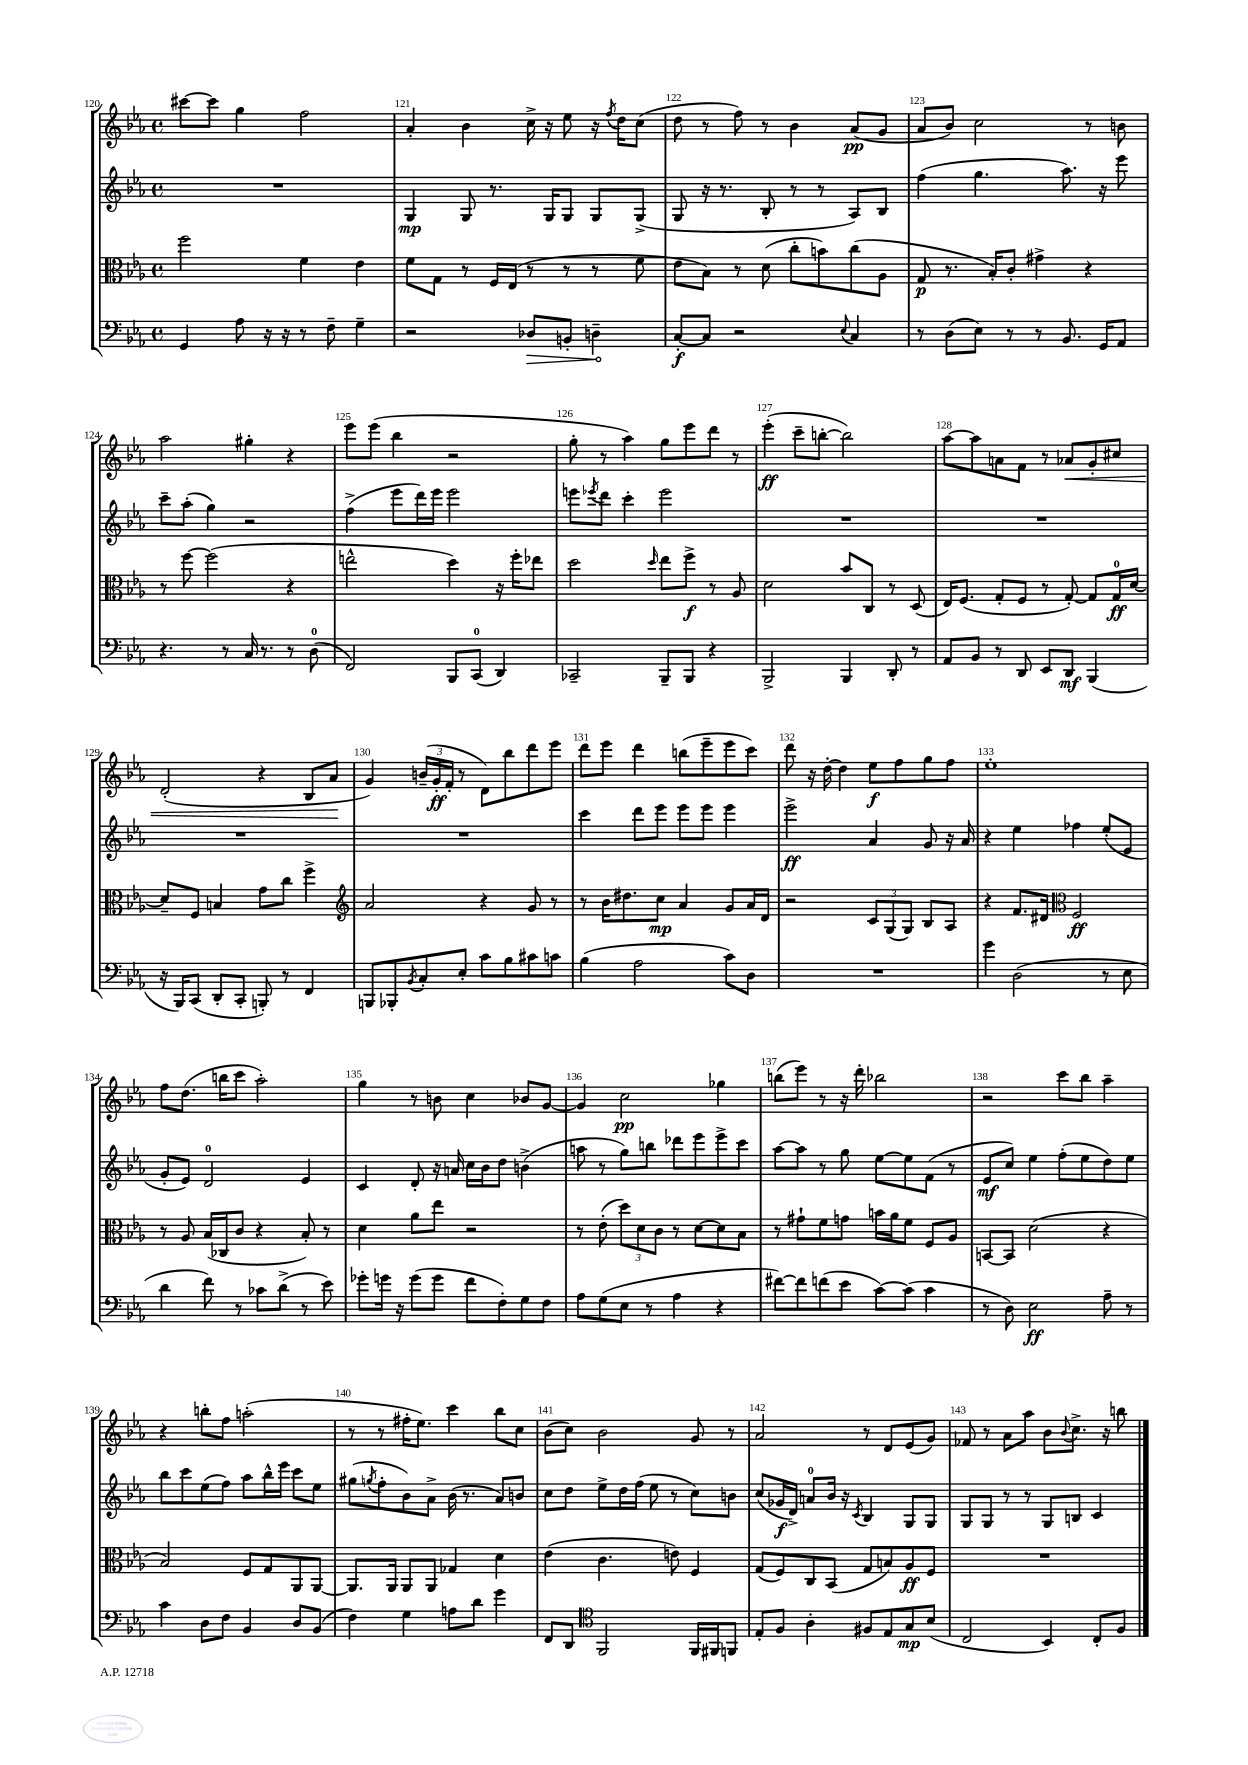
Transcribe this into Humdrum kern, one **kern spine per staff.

**kern	**dynam	**kern	**dynam	**kern	**dynam	**kern	**dynam
*part4	*part4	*part3	*part3	*part2	*part2	*part1	*part1
*staff4	*staff4	*staff3	*staff3	*staff2	*staff2	*staff1	*staff1
*clefF4	*	*clefC3	*	*clefG2	*	*clefG2	*
*k[b-e-a-]	*	*k[b-e-a-]	*	*k[b-e-a-]	*	*k[b-e-a-]	*
*M4/4	*	*M4/4	*	*M4/4	*	*M4/4	*
*met(c)	*	*met(c)	*	*met(c)	*	*met(c)	*
=120	=120	=120	=120	=120	=120	=120	=120
4GG/	.	2ff\	.	1r	.	[8ccc#X\L	.
.	.	.	.	.	.	8ccc#\J]	.
8A-\	.	.	.	.	.	4gg\	.
16r	.	.	.	.	.	.	.
16r	.	.	.	.	.	.	.
8r	.	4f\	.	.	.	2ff\	.
8F~\	.	.	.	.	.	.	.
4G~\	.	4e-\	.	.	.	.	.
=121	=121	=121	=121	=121	=121	=121	=121
2r	.	8f\L	.	4G/	mp	4a-'/	.
.	.	8G\J	.	.	.	.	.
.	.	8r	.	8G/	.	4b-\	.
.	.	16F/LL	.	8.r	.	.	.
.	.	(16E-/JJ	.	.	.	.	.
!	!LO:HP:b	!	!	!	!	!	!
8D-X/L	>	8r	.	.	.	16cc^\	.
.	.	.	.	16G/KL	.	16r	.
8BBn'/J	.	8r	.	8G/J	.	8ee-\	.
4Dn~\	.	8r	.	8G/L	.	16r	.
.	.	.	.	.	.	8qff/	.
.	.	.	.	.	.	16dd\KL	.
.	.	8f\	.	(8G^/J	.	(8cc\J	.
.	]	.	.	.	.	.	.
=122	=122	=122	=122	=122	=122	=122	=122
[8C'/L	f	8e-\L	.	8G/	.	8dd\	.
8C/J]	.	8B-\J)	.	16r	.	8r	.
.	.	.	.	8.r	.	.	.
2r	.	8r	.	.	.	8ff\)	.
.	.	(8d\	.	8B-'/	.	8r	.
.	.	8cc'\L	.	8r	.	4b-\	.
.	.	8bn\)	.	8r	.	.	.
8qqE-/	.	.	.	.	.	.	.
4C/	.	(8cc\	.	8A-/L)	.	(8a-/L	pp
.	.	8A-\J	.	8B-/J	.	8g/J	.
=123	=123	=123	=123	=123	=123	=123	=123
8r	.	8G/	p	(4ff\	.	8a-/L	.
(8D\L	.	8.r	.	.	.	8b-/J)	.
8E-\J)	.	.	.	4.gg\	.	2cc\	.
.	.	16B-'/KL)	.	.	.	.	.
8r	.	8c'/J	.	.	.	.	.
8r	.	4g#X^\	.	.	.	.	.
8.BB-/	.	.	.	8.aa-\)	.	.	.
.	.	4r	.	.	.	8r	.
16GG/KL	.	.	.	16r	.	.	.
8AA-/J	.	.	.	8eee-\	.	8bn\	.
!!LO:LB:g=z
=124	=124	=124	=124	=124	=124	=124	=124
4.r	.	8r	.	8ccc~\L	.	2aa-\	.
.	.	[8ff\	.	(8aa-'\J	.	.	.
.	.	(2ff\]	.	4gg\)	.	.	.
8r	.	.	.	.	.	.	.
16C/	.	.	.	2r	.	4gg#X'\	.
8.r	.	.	.	.	.	.	.
8r	.	4r	.	.	.	4r	.
(8D\	.	.	.	.	.	.	.
=125	=125	=125	=125	=125	=125	=125	=125
2FF/)	.	2een^^\	.	(4ff^\	.	8eee-\L	.
.	.	.	.	.	.	(8eee-\J	.
.	.	.	.	8eee-\L	.	4bb-\	.
.	.	.	.	16ddd\L)	.	.	.
.	.	.	.	16eee-\JJ	.	.	.
8BBB-/L	.	4dd\)	.	2eee-\	.	2r	.
(8CC/J	.	.	.	.	.	.	.
4DD/)	.	16r	.	.	.	.	.
.	.	16ff'\KL	.	.	.	.	.
.	.	8ee-X\J	.	.	.	.	.
=126	=126	=126	=126	=126	=126	=126	=126
2CC-X~/	.	2dd\	.	8eeen\L	.	8gg'\	.
.	.	.	.	8qeee-X/	.	.	.
.	.	.	.	8ddd\J	.	8r	.
.	.	.	.	4ccc'\	.	4aa-\)	.
.	.	16qqdd/	.	.	.	.	.
8BBB-~/L	.	8ee-\L	.	2eee-\	.	8gg\L	.
8BBB-/J	.	8ff^\J	f	.	.	8eee-\	.
4r	.	8r	.	.	.	8ddd\J	.
.	.	8A-/	.	.	.	8r	.
=127	=127	=127	=127	=127	=127	=127	=127
2BBB-^/	.	2d\	.	1r	.	(4eee-'\	ff
.	.	.	.	.	.	8ccc~\L	.
.	.	.	.	.	.	[8bbn'\J	.
4BBB-/	.	8b-/L	.	.	.	2bb\])	.
.	.	8C/J	.	.	.	.	.
8DD'/	.	8r	.	.	.	.	.
8r	.	(8D/	.	.	.	.	.
=128	=128	=128	=128	=128	=128	=128	=128
8AA-/L	.	16E-/KL)	.	1r	.	[8aa-\L	.
.	.	(8.F/J	.	.	.	.	.
8BB-/J	.	.	.	.	.	8aa-\]	.
8r	.	8G'/L	.	.	.	8an\	.
8DD/	.	8F/J	.	.	.	8f\J	.
8EE-/L	.	8r	.	.	.	8r	.
!	!	!	!	!	!	!	!LO:HP:b
8DD/J	mf	[8G'/)	.	.	.	8a-X/L	<
(4BBB-/	.	8G/L]	.	.	.	8g'/	.
.	.	16G/L	ff	.	.	8cc#X/J	.
.	.	[16d/JJ	.	.	.	.	.
!!LO:LB:g=z
=129	=129	=129	=129	=129	=129	=129	=129
16r	.	8d~/L]	.	1r	.	(2d'/	.
16BBB-/KL)	.	.	.	.	.	.	.
(8CC/J	.	8F/J	.	.	.	.	.
8DD'/L	.	4Bn/	.	.	.	.	.
8CC'/J	.	.	.	.	.	.	.
8BBBn'/)	.	8g\L	.	.	.	4r	.
8r	.	8cc\J	.	.	.	.	.
4FF/	.	4ff^\	.	.	.	8B-/L	.
.	.	.	.	.	.	8a-/J	.
.	.	.	.	.	.	.	[
=130	=130	=130	=130	=130	=130	=130	=130
*	*	*clefG2	*	*	*	*	*
8BBBn/L	.	2a-/	.	1r	.	4g/)	.
8BBB-X'/	.	.	.	.	.	.	.
8qBB-/	.	.	.	.	.	.	.
8C'/	.	.	.	.	.	(24bn~/LL	.
.	.	.	.	.	.	24g'/	ff
.	.	.	.	.	.	24f'/JJ	.
8E-'/J	.	.	.	.	.	8r	.
8c\L	.	4r	.	.	.	8d\L)	.
8B-\	.	.	.	.	.	8bb-\	.
8c#X\	.	8g/	.	.	.	8ddd\	.
8cn\J	.	8r	.	.	.	8eee-\J	.
=131	=131	=131	=131	=131	=131	=131	=131
(4B-\	.	8r	.	4ccc\	.	8ddd\L	.
.	.	16b-\KL	.	.	.	8eee-\J	.
.	.	8.dd#X\	.	.	.	.	.
2A-\	.	.	.	8ddd\L	.	4ddd\	.
.	.	8cc\J	mp	8eee-\J	.	.	.
.	.	4a-/	.	8eee-\L	.	(8bbn\L	.
.	.	.	.	8eee-\J	.	8eee-~\	.
8c\L)	.	8g/L	.	4eee-\	.	8eee-\	.
8D\J	.	16a-/L	.	.	.	8ccc\J)	.
.	.	16d/JJ	.	.	.	.	.
=132	=132	=132	=132	=132	=132	=132	=132
1r	.	2r	.	2eee-^\	ff	8ddd\	.
.	.	.	.	.	.	16r	.
.	.	.	.	.	.	[16dd'\	.
.	.	.	.	.	.	4dd\]	.
.	.	12c/L	.	4a-/	.	8ee-\L	f
.	.	(12G/	.	.	.	.	.
.	.	.	.	.	.	8ff\	.
.	.	12G/J)	.	.	.	.	.
.	.	8B-/L	.	8g/	.	8gg\	.
.	.	8A-/J	.	16r	.	8ff\J	.
.	.	.	.	16a-/	.	.	.
=133	=133	=133	=133	=133	=133	=133	=133
4g\	.	4r	.	4r	.	1ee-'	.
(2D\	.	8.f/L	.	4ee-\	.	.	.
.	.	16d#X/Jk	.	.	.	.	.
*	*	*clefC3	*	*	*	*	*
.	.	2F/	ff	4ff-X\	.	.	.
8r	.	.	.	(8ee-'/L	.	.	.
8E-\	.	.	.	8e-/J	.	.	.
!!LO:LB:g=z
=134	=134	=134	=134	=134	=134	=134	=134
4d\	.	8r	.	8g'/L	.	8ff\L	.
.	.	8A-/	.	8e-/J)	.	(8.dd\J	.
8f\)	.	(16B-/LL	.	2d/	.	.	.
.	.	16C-X/J	.	.	.	16bbn\KL	.
8r	.	8c/J	.	.	.	8ccc\J	.
8c-X\L	.	4r	.	.	.	2aa-'\)	.
(8d^\J	.	.	.	.	.	.	.
8r	.	8B-'/)	.	4e-/	.	.	.
8e-\)	.	8r	.	.	.	.	.
=135	=135	=135	=135	=135	=135	=135	=135
8g-X'\L	.	4d\	.	4c/	.	4gg\	.
16gn\Jk	.	.	.	.	.	.	.
16r	.	.	.	.	.	.	.
(8g\L	.	8a-\L	.	8d'/	.	8r	.
8g\J	.	8ee-\J	.	16r	.	8bn\	.
.	.	.	.	16an/	.	.	.
8f\L	.	2r	.	16cc\LL	.	4cc\	.
.	.	.	.	16b-\J	.	.	.
8F'\)	.	.	.	8dd\J	.	.	.
8G\	.	.	.	(4bn^\	.	8b-X/L	.
8F\J	.	.	.	.	.	[8g/J	.
=136	=136	=136	=136	=136	=136	=136	=136
8A-\L	.	8r	.	8aan\	.	4g/]	.
(8G\	.	(8e-'\	.	8r	.	.	.
8E-\J	.	12dd\L)	.	8gg\L)	.	2cc\	pp
.	.	12d\	.	.	.	.	.
8r	.	.	.	8bbn\J	.	.	.
.	.	12c\J	.	.	.	.	.
4A-\	.	8r	.	8ddd-X\L	.	.	.
.	.	[8d\L	.	8eee-\	.	.	.
4r	.	8d\]	.	8eee-^\	.	4gg-X\	.
.	.	8B-\J	.	8ccc\J	.	.	.
=137	=137	=137	=137	=137	=137	=137	=137
[8f#X\L)	.	8r	.	[8aa-\L	.	(8bbn\L	.
8f#\]	.	8g#X`\L	.	8aa-\J]	.	8eee-\J)	.
(8fn\	.	8f\	.	8r	.	8r	.
8e-\J	.	8gn\J	.	8gg\	.	16r	.
.	.	.	.	.	.	16ddd'\	.
[8c\L)	.	16bn\LL	.	[8ee-\L	.	2bb-X\	.
.	.	16a-\J	.	.	.	.	.
(8c\J]	.	8f\J	.	8ee-\]	.	.	.
4c\	.	8F/L	.	(8f\J	.	.	.
.	.	8A-/J	.	8r	.	.	.
=138	=138	=138	=138	=138	=138	=138	=138
8r	.	[8BBn/L	.	8e-/L	mf	2r	.
8D\)	.	8BB/J]	.	8cc/J)	.	.	.
2E-\	ff	(2d\	.	4ee-\	.	.	.
.	.	.	.	(8ff'\L	.	8ccc\L	.
.	.	.	.	8ee-\	.	8bb-\J	.
8A-~\	.	4r	.	8dd\)	.	4aa-~\	.
8r	.	.	.	8ee-\J	.	.	.
!!LO:LB:g=z
=139	=139	=139	=139	=139	=139	=139	=139
4c\	.	2B-/)	.	8bb-\L	.	4r	.
.	.	.	.	8ccc\	.	.	.
8D\L	.	.	.	(8ee-\	.	8bbn'\L	.
8F\J	.	.	.	8ff\J)	.	8ff\J	.
4BB-/	.	8F/L	.	8aa-\L	.	(2aan'\	.
.	.	8G/	.	16bb-^^\L	.	.	.
.	.	.	.	16eee-\JJ	.	.	.
8D/L	.	8AA-/	.	8ccc\L	.	.	.
(8BB-/J	.	[8AA-/J	.	8ee-\J	.	.	.
=140	=140	=140	=140	=140	=140	=140	=140
4F\)	.	8.AA-/L]	.	(8gg#X\L	.	8r	.
.	.	.	.	8qggn/	.	.	.
.	.	.	.	8ff'\	.	8r	.
.	.	16AA-/Jk	.	.	.	.	.
4G\	.	8AA-/L	.	8b-\)	.	16ff#X'\KL	.
.	.	.	.	.	.	8.ee-\J)	.
.	.	8AA-/J	.	8a-^\J	.	.	.
8An\L	.	4G-X/	.	(16b-\	.	4ccc\	.
.	.	.	.	8.r	.	.	.
8d\J	.	.	.	.	.	.	.
4g\	.	4d\	.	8a-/L)	.	8bb-\L	.
.	.	.	.	8bn/J	.	8cc\J	.
=141	=141	=141	=141	=141	=141	=141	=141
8FF/L	.	(4e-\	.	8cc\L	.	(8b-\L	.
8DD/J	.	.	.	8dd\J	.	8cc\J)	.
*clefC4	*	*	*	*	*	*	*
2FF/	.	4.c\	.	8ee-^\L	.	2b-\	.
.	.	.	.	16dd\L	.	.	.
.	.	.	.	(16ff\JJ	.	.	.
.	.	.	.	8ee-\	.	.	.
.	.	8en\)	.	8r	.	.	.
16FF/LL	.	4F/	.	8cc\L)	.	8g/	.
16FF#X/J	.	.	.	.	.	.	.
8FFn/J	.	.	.	8bn\J	.	8r	.
=142	=142	=142	=142	=142	=142	=142	=142
8E-'/L	.	(8G/L	.	(8cc/L	.	2a-/	.
8F/J	.	8F/)	.	16g-X/L	f	.	.
.	.	.	.	16d^/JJ)	.	.	.
4A-'\	.	8C/	.	8an/L	.	.	.
.	.	(8BB-/J	.	16b-/Jk	.	.	.
.	.	.	.	16r	.	.	.
.	.	.	.	8qc/	.	.	.
8F#X/L	.	8G/L	.	4B-/	.	8r	.
8E-/	.	8Bn/)	.	.	.	8d/L	.
8G/	mp	8A-/	ff	8G/L	.	(8e-/	.
(8B-/J	.	8F/J	.	8G/J	.	8g/J)	.
=143	=143	=143	=143	=143	=143	=143	=143
2C/	.	1r	.	8G/L	.	8f-X/	.
.	.	.	.	8G/J	.	8r	.
.	.	.	.	8r	.	8a-\L	.
.	.	.	.	8r	.	8aa-\J	.
4BB-/)	.	.	.	8G/L	.	8b-\L	.
.	.	.	.	.	.	8qqb-/	.
.	.	.	.	8Bn/J	.	8.cc^\J	.
8C'/L	.	.	.	4c/	.	.	.
.	.	.	.	.	.	16r	.
8F/J	.	.	.	.	.	8bbn\	.
==	==	==	==	==	==	==	==
*-	*-	*-	*-	*-	*-	*-	*-
